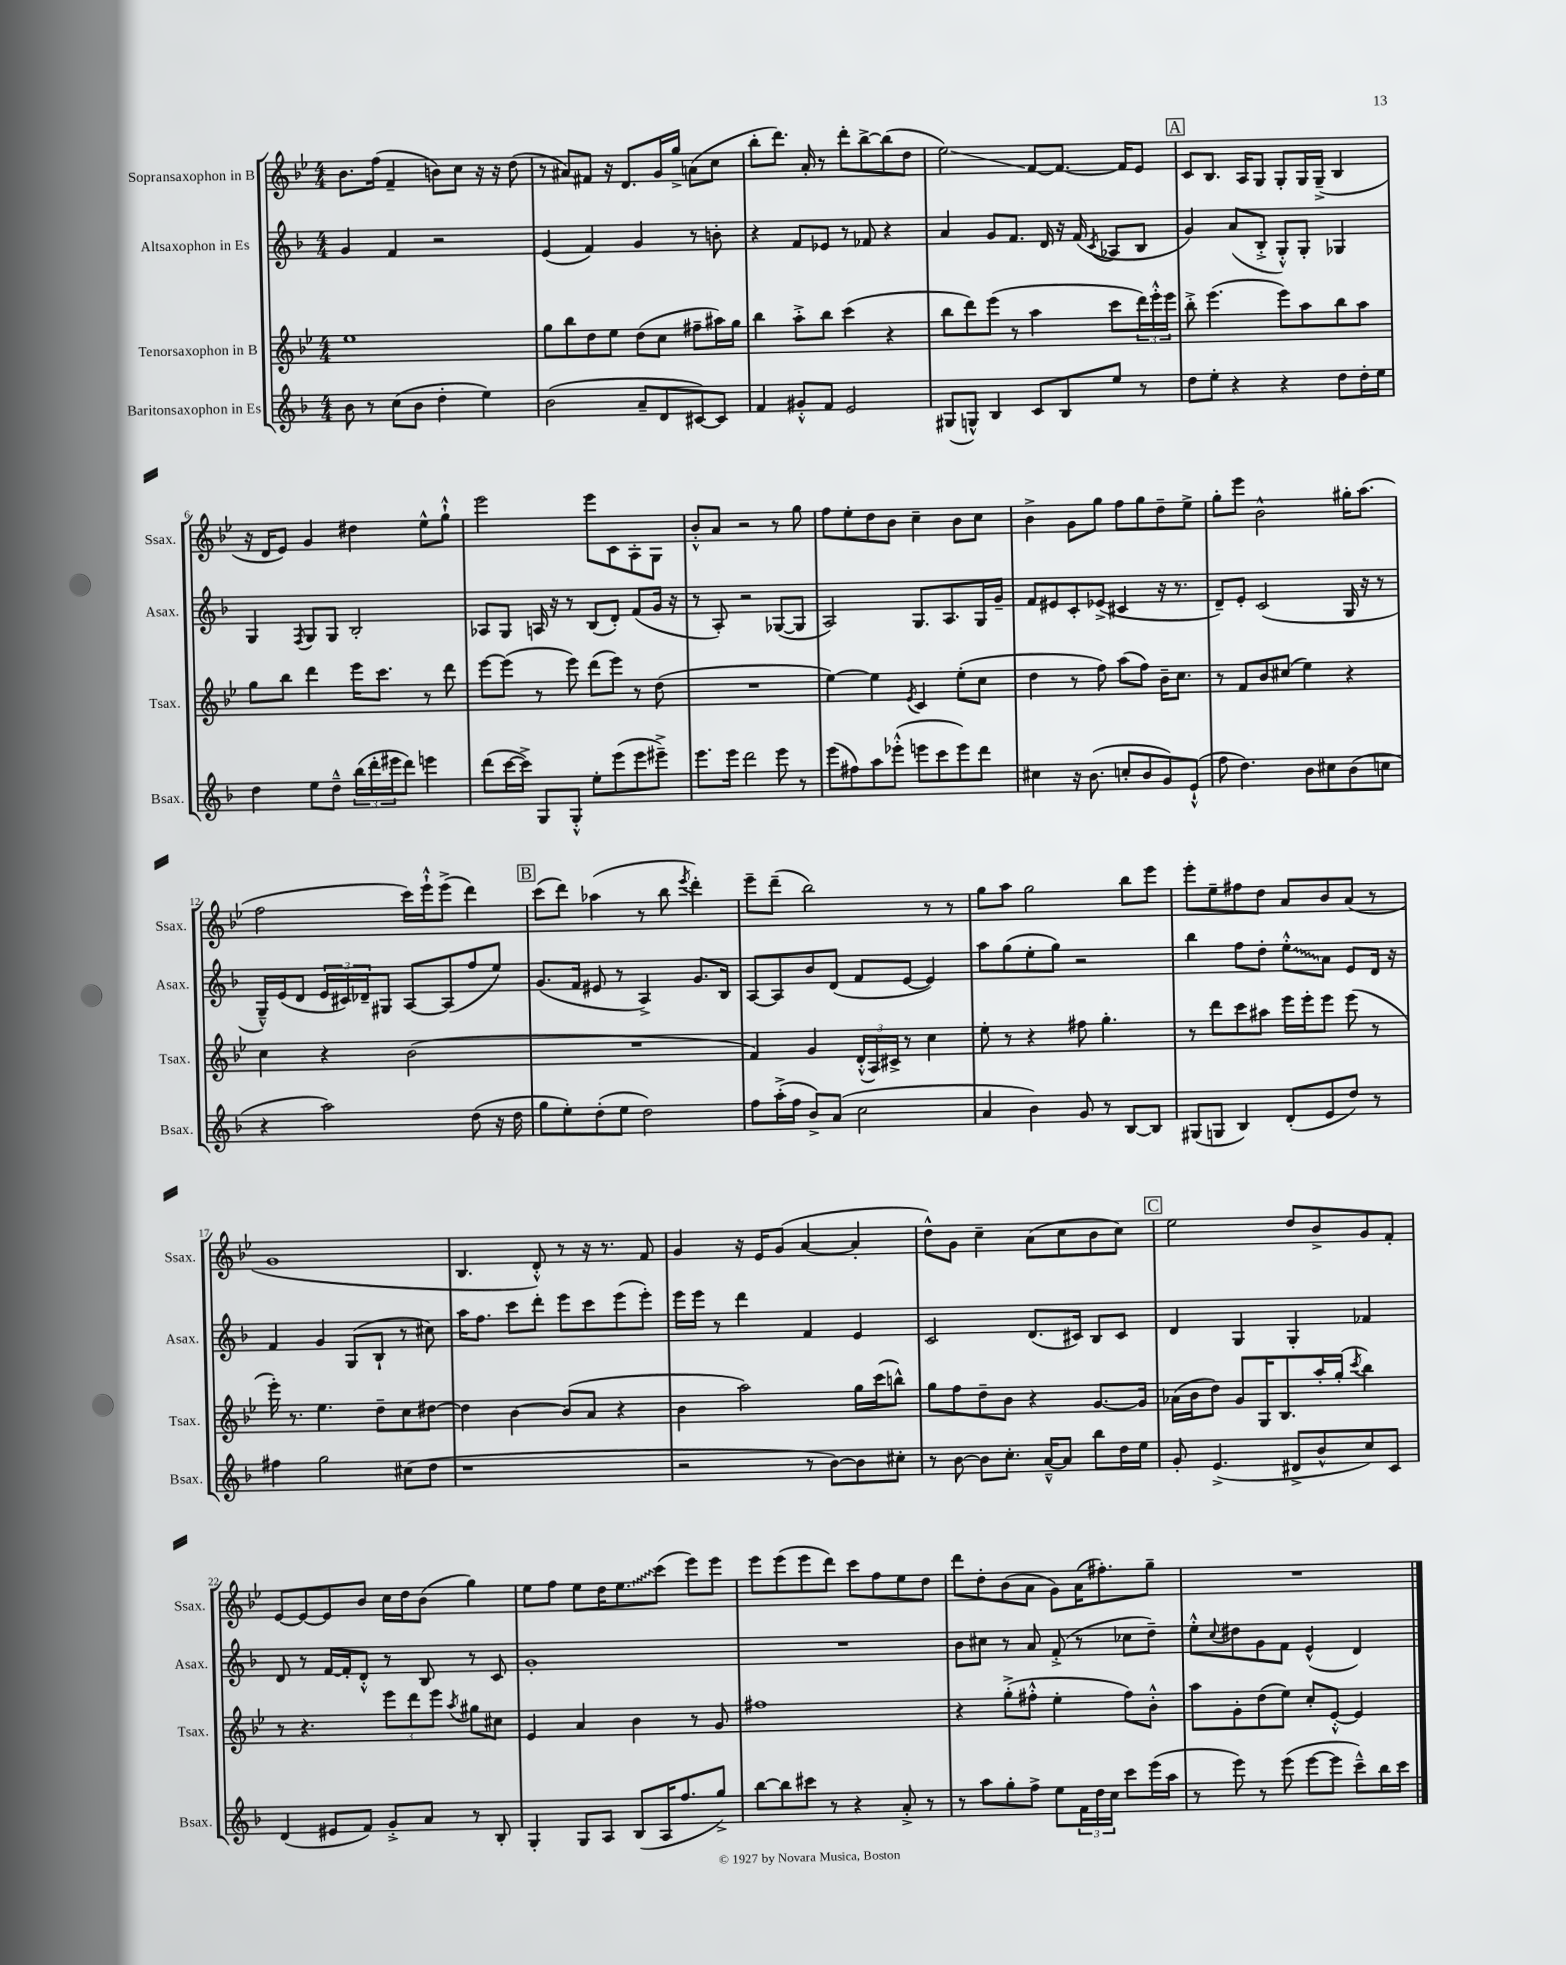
<<
\new StaffGroup <<
\new Staff = "s0" \with { instrumentName = "Sopransaxophon in B" shortInstrumentName = "Ssax." } {
    \clef treble \key bes \major \numericTimeSignature \time 4/4
    bes'8. f''16( f'4-- b'8) c''8 r16 r16 d''8( |
    r8 ais'8) fis'8 r16 d'8. g'16 g''16-> a'8( c''8 |
    bes''8-. d'''8.) a'16-. r8 d'''8-. bes''8~-> bes''8( d''8 |
    ees''2\glissando) f'8~ f'8.~ f'16 ees'8 |
    \mark \markup { \box "A" } c'8 bes8. a16 g8 g8-. g16 g16--->( bes4 |
    r16 d'16 ees'8) g'4 dis''4 ees''8-^ g''8-!-^ |
    ees'''2 ees'''8 c'8 a8-. g8 |
    bes'8-.-^ a'8 r2 r8 g''8 |
    f''8 ees''8-. d''8 bes'8 c''4-- bes'8 c''8 |
    bes'4-> g'8 g''8 f''8 g''8 d''8-- ees''8-> |
    g''8-. ees'''8 bes'2-^ gis''16-. a''8.( |
    f''2 c'''16) ees'''16-!-^ ees'''8->( d'''4) |
    \mark \markup { \box "B" } c'''8( d'''8) aes''4( r8 bes''8 \acciaccatura { ees'''8 } d'''4-.) |
    ees'''8-- d'''8--( bes''2) r8 r8 |
    g''8 a''8 g''2 bes''8 ees'''8 |
    ees'''8-. ees''8-- fis''8 d''8 a'8 bes'8 a'8( r8 |
    g'1 |
    bes4. d'8-.-^) r8 r16 r8. f'8 |
    g'4 r16 ees'16 g'8( a'4~ a'4-. |
    d''8-^) g'8 c''4-- a'8( c''8 bes'8 c''8) |
    \mark \markup { \box "C" } ees''2 d''8 bes'8-> g'8 f'8-. |
    ees'8~ ees'8~ ees'8 bes'8 c''16 d''16 bes'8( g''4) |
    ees''8 f''8 ees''8 d''16 \once \override Glissando.style = #'zigzag ees''8.\glissando c'''8( ees'''8) ees'''8 |
    ees'''8 ees'''8( ees'''8 d'''8) c'''8 f''8 ees''8 d''8 |
    d'''8 d''8-. bes'8( a'8 g'8) a'16( fis''8.-.) g''8-- |
    R1 \bar "|." |
}
\new Staff = "s1" \with { instrumentName = "Altsaxophon in Es" shortInstrumentName = "Asax." } {
    \clef treble \key f \major \numericTimeSignature \time 4/4
    g'4 f'4 r2 |
    e'4( f'4) g'4 r8 b'8-. |
    r4 f'8 ees'8 r8 fes'8 r4 |
    a'4 g'8 f'8. d'16 r16 f'16( \acciaccatura { c'8 } aes8 bes8 |
    \mark \markup { \box "A" } g'4) a'8( bes8-.-> g8-.-^) g8-. ges4 |
    g4 \acciaccatura { f8 } g8 g8 bes2-. |
    aes8 g8 a16 r16 r8 bes8( d'8-.) f'8( g'16 r16 |
    r8 a8-.) r2 ges8~( ges8 |
    a2) g8. a8. g16 g'16-- |
    f'8 eis'8 c'8-. ees'8->( cis'4 r16 r8. |
    d'8--) e'8-. c'2( g16 r16 r8 |
    g16---^) e'16( d'8 \tuplet 3/2 { e'16 cis'16) des'16-- } gis8 a8~ a8( f''8 e''8) |
    \mark \markup { \box "B" } g'8.( f'16 eis'8 r8 a4->) g'8. bes16 |
    a8~ a8 bes'8 d'8( f'8 e'8~ e'4) |
    a''8 g''8( e''8-. g''8) r2 |
    bes''4 f''8 d''8-. \once \override Glissando.style = #'zigzag e''8-.-^\glissando a'8 e'8 d'16 r16 |
    f'4 g'4 g8( bes8-! r8 cis''8) |
    a''16 f''8. c'''8 d'''8-. e'''8 c'''8 e'''8( e'''8-.) |
    e'''16 e'''16 r8 d'''4 f'4 e'4 |
    c'2 d'8.( cis'16) bes8 cis'8 |
    \mark \markup { \box "C" } d'4 g4 g4-. fes'4 |
    d'8 r8 f'16~ f'16-. d'8-.-^ r8 bes8 r8 c'8 |
    g'1-. |
    R1 |
    bes'8 cis''8 r8 a'8 f'8-.->( r8 ces''8 d''8--) |
    e''8-.-^ \appoggiatura { c''8 } dis''8 g'8 f'8 e'4-^( d'4) \bar "|." |
}
\new Staff = "s2" \with { instrumentName = "Tenorsaxophon in B" shortInstrumentName = "Tsax." } {
    \clef treble \key bes \major \numericTimeSignature \time 4/4
    ees''1 |
    g''8 bes''8 d''8 ees''8 d''8( c''8 fis''8-- ais''16) g''16 |
    bes''4 a''8-.-> bes''8 c'''4( r4 |
    bes''8 d'''8) ees'''8( r8 a''4 c'''8 \tuplet 3/2 { d'''16) ees'''16-.-^ ees'''16 } |
    \mark \markup { \box "A" } bes''8-.-> ees'''4.( ees'''8) a''8 bes''8 a''8 |
    g''8 bes''8 d'''4 ees'''16 c'''8. r8 d'''8 |
    ees'''8~ ees'''8( r8 ees'''8) d'''8( ees'''8) r8 d''8( |
    R1 |
    ees''4~) ees''4 \acciaccatura { ees'8 } c'4 ees''8-.( c''8 |
    d''4 r8 f''8) a''8( f''8) bes'16-- c''8. |
    r8 f'8 bes'8 cis''8( ees''4) r4 |
    c''4 r4 bes'2( |
    \mark \markup { \box "B" } R1 |
    f'4) g'4 \tuplet 3/2 { d'16-.-^( a16) cis'16-> } r8 c''4 |
    ees''8-. r8 r4 fis''8 g''4.-. |
    r8 d'''8 c'''8 ais''8 ees'''16 ees'''16-. ees'''8 ees'''8( r8 |
    ees'''16-.) r8. ees''4. d''8-- c''8 dis''8~ |
    dis''4 bes'4~ bes'8( a'8 r4 |
    bes'4 a''2) g''16 c'''16( b''8-^) |
    g''8 f''8 d''8-- bes'8 r4 g'8.~ g'16 |
    \mark \markup { \box "C" } aes'16( bes'16 d''8) g'8 g16 bes8. a''16-. g''16-.( \acciaccatura { c'''8 } bes''4) |
    r8 r4. \tuplet 3/2 { ees'''8 d'''8 ees'''8 } \acciaccatura { a''8 } gis''8 cis''8 |
    ees'4 a'4 bes'4 r8 g'8 |
    fis''1 |
    r4 g''8-.->( fis''8-.-^ ees''4-. fis''8) bes'8-.-^ |
    a''8 g'8-. d''8( ees''8) c''8-. ees'8~-.-^ ees'4 \bar "|." |
}
\new Staff = "s3" \with { instrumentName = "Baritonsaxophon in Es" shortInstrumentName = "Bsax." } {
    \clef treble \key f \major \numericTimeSignature \time 4/4
    bes'8 r8 c''8( bes'8 d''4-. e''4) |
    bes'2( a'8-- d'8 cis'8~) cis'8 |
    f'4 gis'8-.-^ f'8 e'2 |
    gis8( g8-^) bes4 c'8 bes8 e''8 r8 |
    \mark \markup { \box "A" } d''8 e''8-. r4 r4 d''8 d''16-. e''16 |
    d''4 e''8 d''8---^ \tuplet 3/2 { bes''16( d'''16-. eis'''16 } d'''8) e'''4 |
    d'''8( c'''16~ c'''16->) g8 g8-.-^ e''8-. e'''8( e'''8 eis'''8--->) |
    e'''8. e'''16 d'''2 e'''8 r8 |
    e'''8( fis''8) a''8 ees'''8-.-^( e'''8 c'''8 e'''8) d'''8 |
    cis''4 r16 bes'8.( c''8-. bes'8 g'8) e'8-!-^( |
    f''8 d''4.) bes'8 cis''8 bes'8( c''8 |
    r4 a''2) d''8( r16 d''16 |
    \mark \markup { \box "B" } g''8 e''8-.) d''8-.( e''8 d''2) |
    f''8 a''16-.->( f''16 bes'8->) a'8( c''2 |
    a'4 bes'4) g'8 r8 bes8~ bes8 |
    gis8( g8 bes4) d'8-.( e'8 d''8) r8 |
    fis''4 g''2 cis''8( d''8 |
    r1 |
    r2 r8 bes'8~) bes'8 cis''8-. |
    r8 bes'8~ bes'8 c''8.-. a'16~---^ a'8 bes''8 d''16 e''16 |
    \mark \markup { \box "C" } g'8-. e'4.->( dis'8-> bes'8-^ c''8) c'8 |
    d'4( eis'8 f'8) g'8-.-> a'8 r8 bes8-. |
    g4-. g8 a8 bes8( a16 f''8. g''8->) |
    bes''8~ bes''8 cis'''8 r8 r4 a'8-.-> r8 |
    r8 a''8 g''8-. f''8-> e''8 \tuplet 3/2 { f'16 d''16 c''16 } c'''8 e'''16( a''16 |
    r8 e'''8) r8 e'''8( e'''8~ e'''8 c'''8---^) bes''16 c'''16 \bar "|." |
}
>>
>>
